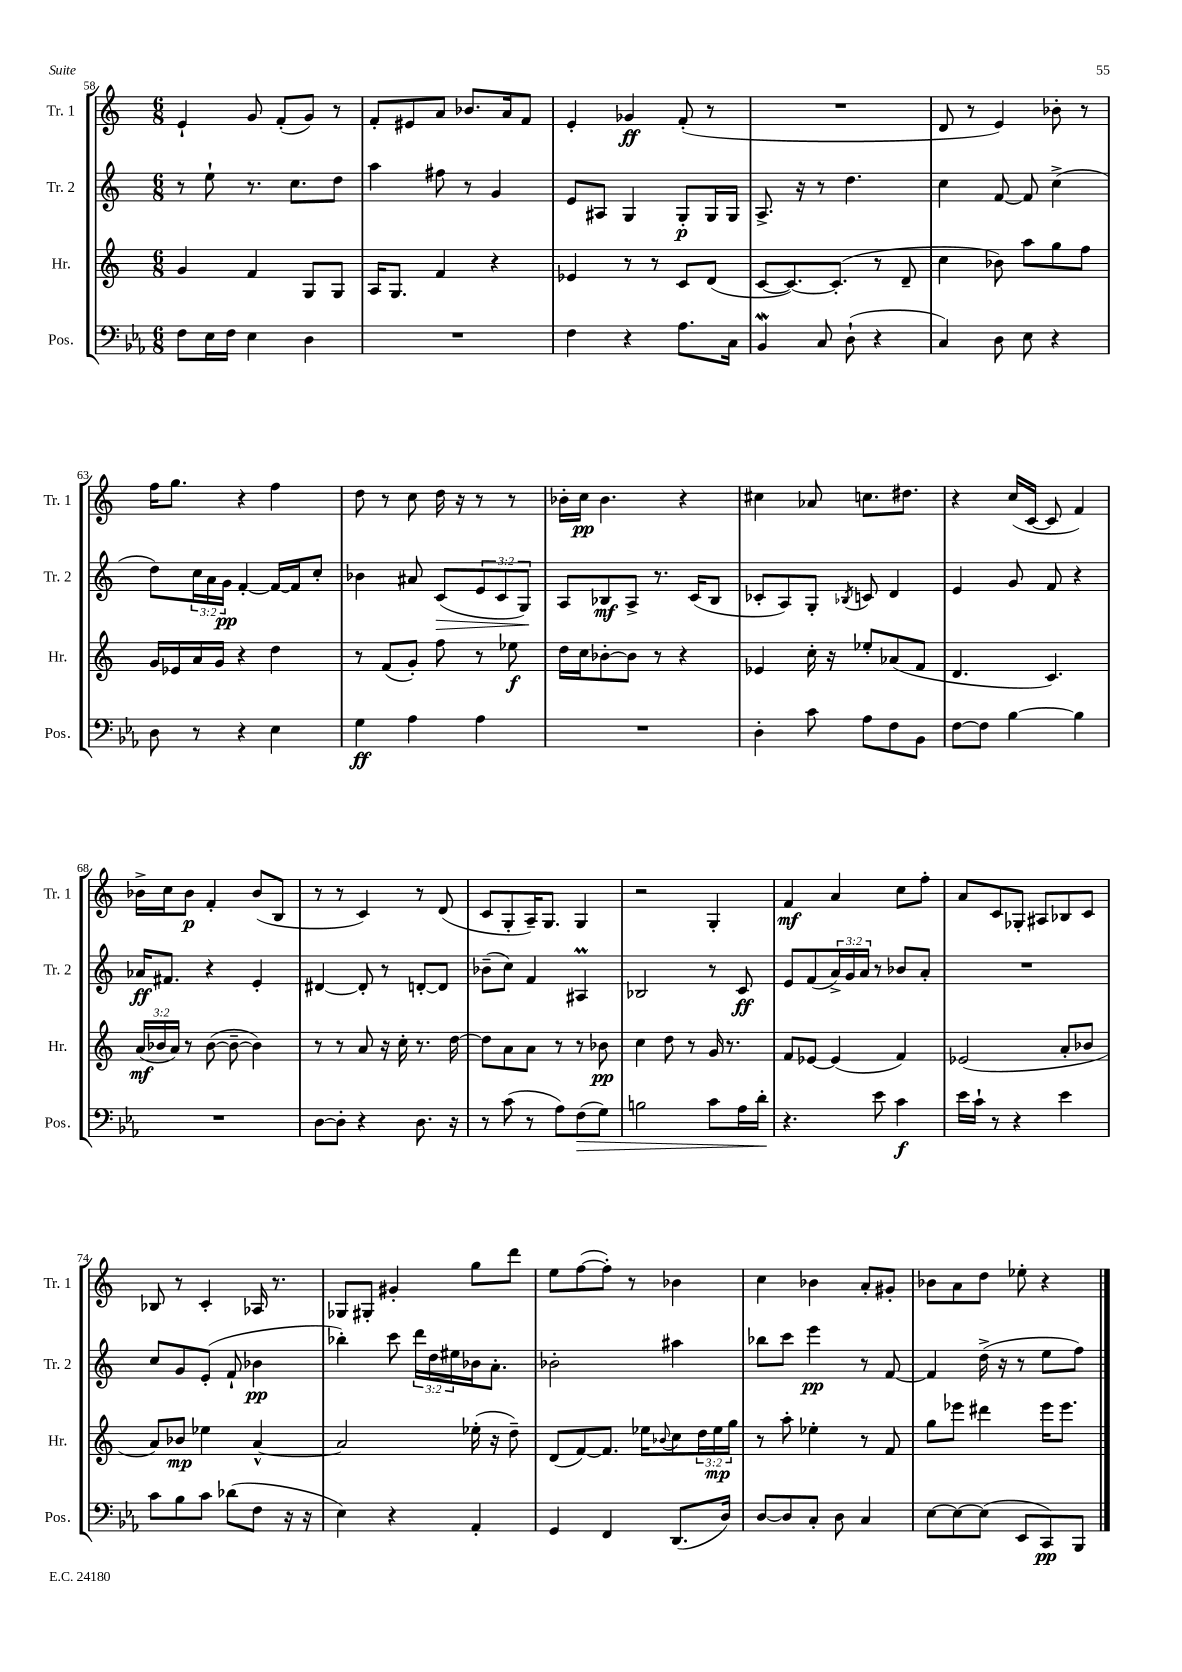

**kern	**kern	**kern	**kern
*staff4	*staff3	*staff2	*staff1
*clefF4	*clefG2	*clefG2	*clefG2
*k[b-e-a-]	*k[]	*k[]	*k[]
*M6/8	*M6/8	*M6/8	*M6/8
8F\L	4g/	8r	4e`/
16E-\L	.	8ee`\	.
16F\JJ	.	.	.
4E-\	4f/	8.r	8g/
.	.	.	(8f'/L
.	.	8.cc\L	.
4D\	8G/L	.	8g/J)
.	8G/J	8dd\J	8r
=	=	=	=
2.r	16A/LK	4aa\	8f'/L
.	8.G/J	.	.
.	.	.	8e#/
.	4f/	8ff#\	8a/J
.	.	8r	8.b-/L
.	4r	4g/	.
.	.	.	16a/k
.	.	.	8f/J
=	=	=	=
4F\	4e-/	8e/L	4e'/
.	.	8A#/J	.
4r	8r	4G/	4g-/
.	8r	.	.
8.A-\L	8c/L	8G'/L	(8f'/
.	(8d/J	16G/L	8r
16C\Jk	.	16G/JJ	.
=	=	=	=
4BB-/	[8c/L	8.A^/	2.r
.	8.c/_)	.	.
.	.	16r	.
8C/	.	8r	.
.	(8.c'/]J	.	.
(8D`\	.	4.dd\	.
4r	8r	.	.
.	8d~/	.	.
=	=	=	=
4C/)	4cc\	4cc\	8d/
.	.	.	8r
8D\	8b-\)	[8f/	4e/)
8E-\	8aa\L	8f/]	.
4r	8gg\	(4cc^\	8b-'\
.	8ff\J	.	8r
=	=	=	=
8D\	16g/LL	8dd\L)	16ff\LK
.	16e-/	.	8.gg\J
8r	16a/	24cc\L	.
.	.	24a\	.
.	16g/JJ	.	.
.	.	24g\JJ	.
4r	4r	[4f'/	4r
4E-\	4dd\	16f/_LL	4ff\
.	.	16f/]J	.
.	.	8cc'/J	.
=	=	=	=
4G\	8r	4b-\	8dd\
.	(8f/L	.	8r
4A-\	8g'/J)	8a#/	8cc\
.	8ff\	(8c/L	16dd\
.	.	.	16r
4A-\	8r	12e/	8r
.	.	12c/	.
.	8ee-\	.	8r
.	.	12G/J)	.
=	=	=	=
2.r	16dd\LL	8A/L	16b-'\LL
.	16cc\J	.	16cc\JJ
.	[8b-'\	8B-/	4.b-\
.	8b-\]J	8A^/J	.
.	8r	8.r	.
.	4r	.	4r
.	.	(16c/LK	.
.	.	8B-/J	.
=	=	=	=
4D'\	4e-/	8c-'/L	4cc#\
.	.	8A/)	.
8c\	16cc'\	8G'/J	8a-/
.	16r	.	.
.	.	8qB-/	.
8A-\L	8ee-'/L	8c/	8.cc\L
8F\	(8a-/	4d/	.
.	.	.	8.dd#\J
8BB-\J	8f/J	.	.
=	=	=	=
[8F\L	4.d/	4e/	4r
8F\]J	.	.	.
[4B-\	.	8g/	(16cc/LL
.	.	.	[16c/JJ
.	4.c/)	8f/	8c/]
4B-\]	.	4r	4f/)
=	=	=	=
2.r	(24a/LL	16a-/LK	16b-^\LL
.	24b-/	.	.
.	.	8.f#/J	16cc\J
.	24a/JJ)	.	.
.	8r	.	8b-\J
.	([8b-\	4r	4f'/
.	8b-~\_	.	.
.	4b-\])	4e'/	(8b-/L
.	.	.	8B/J
=	=	=	=
[8D\L	8r	[4d#/	8r
8D'\]J	8r	.	8r
4r	8a/	8d#'/]	4c/)
.	16r	8r	.
.	16cc'\	.	.
8.D\	8.r	[8d'/L	8r
.	.	8d/]J	(8d/
16r	[16dd\	.	.
=	=	=	=
8r	8dd\]L	(8b-~\L	8c/L
(8c\	8a\	8cc\J)	8G'/
8r	8a\J	4f/	16A~/K)
.	.	.	8.G/J
8A-\L)	8r	.	.
(8F\	8r	4A#/	4G/
8G\J)	8b-\	.	.
=	=	=	=
2B\	4cc\	2B-/	2r
.	8dd\	.	.
.	8r	.	.
8c\L	16g/	8r	4G'/
.	8.r	.	.
16A-\L	.	8c/	.
16d'\JJ	.	.	.
=	=	=	=
4.r	8f/L	8e/L	4f/
.	[8e-/J	(8f/	.
.	(4e-/]	24a^/L)	4a/
.	.	24g/	.
.	.	24a/JJ	.
8e-\	.	8r	.
4c\	4f/)	8b-/L	8cc\L
.	.	8a'/J	8ff'\J
=	=	=	=
16e-\LL	(2e-/	2.r	8a/L
16c`\JJ	.	.	.
8r	.	.	8c/
4r	.	.	8G-'/J
.	.	.	8A#/L
4e-\	8a'/L	.	8B-/
.	8b-/J	.	8c/J
=	=	=	=
8c\L	8a/L)	8cc/L	8B-/
8B-\	8b-/J	8g/	8r
8c\J	4ee-\	(8e'/J	4c'/
(8d-\L	.	8f`/	.
8F\J	[4a^^/	4b-\	16A-/
.	.	.	8.r
16r	.	.	.
16r	.	.	.
=	=	=	=
4E-\)	2a/]	4bb-'\)	8G-/L
.	.	.	8G#'/J
4r	.	8ccc\	4g#'/
.	.	24ddd\LL	.
.	.	24dd\	.
.	.	24ee#\	.
4AA-'/	(16ee-'\	16b-\J	8gg\L
.	16r	8.a'\J	.
.	8dd~\)	.	8ddd\J
=	=	=	=
4GG/	(8d/L	2b-'\	8ee\L
.	[8f/)	.	([8ff\
4FF/	8.f/]J	.	8ff'\]J)
.	.	.	8r
.	16ee-\LK	.	.
.	8qqb-/	.	.
(8.DD/L	8cc\	4aa#\	4b-\
.	24dd\L	.	.
.	24ee-\	.	.
16D/Jk)	.	.	.
.	24gg\JJ	.	.
=	=	=	=
[8D/L	8r	8bb-\L	4cc\
8D/]	8aa'\	8ccc\J	.
8C'/J	4ee-'\	4eee\	4b-\
8D\	.	.	.
4C/	8r	8r	8a'/L
.	8f/	[8f/	8g#'/J
=	=	=	=
[8E-\L	8gg\L	4f/]	8b-\L
8E-\_	8eee-\J	.	8a\
(8E-\]J	4ddd#\	(16dd^\	8dd\J
.	.	16r	.
8EE-/L	.	8r	8ee-'\
8CC/)	16eee-\LK	8ee\L	4r
.	8.eee-\J	.	.
8BBB-/J	.	8ff\J)	.
==	==	==	==
*-	*-	*-	*-
